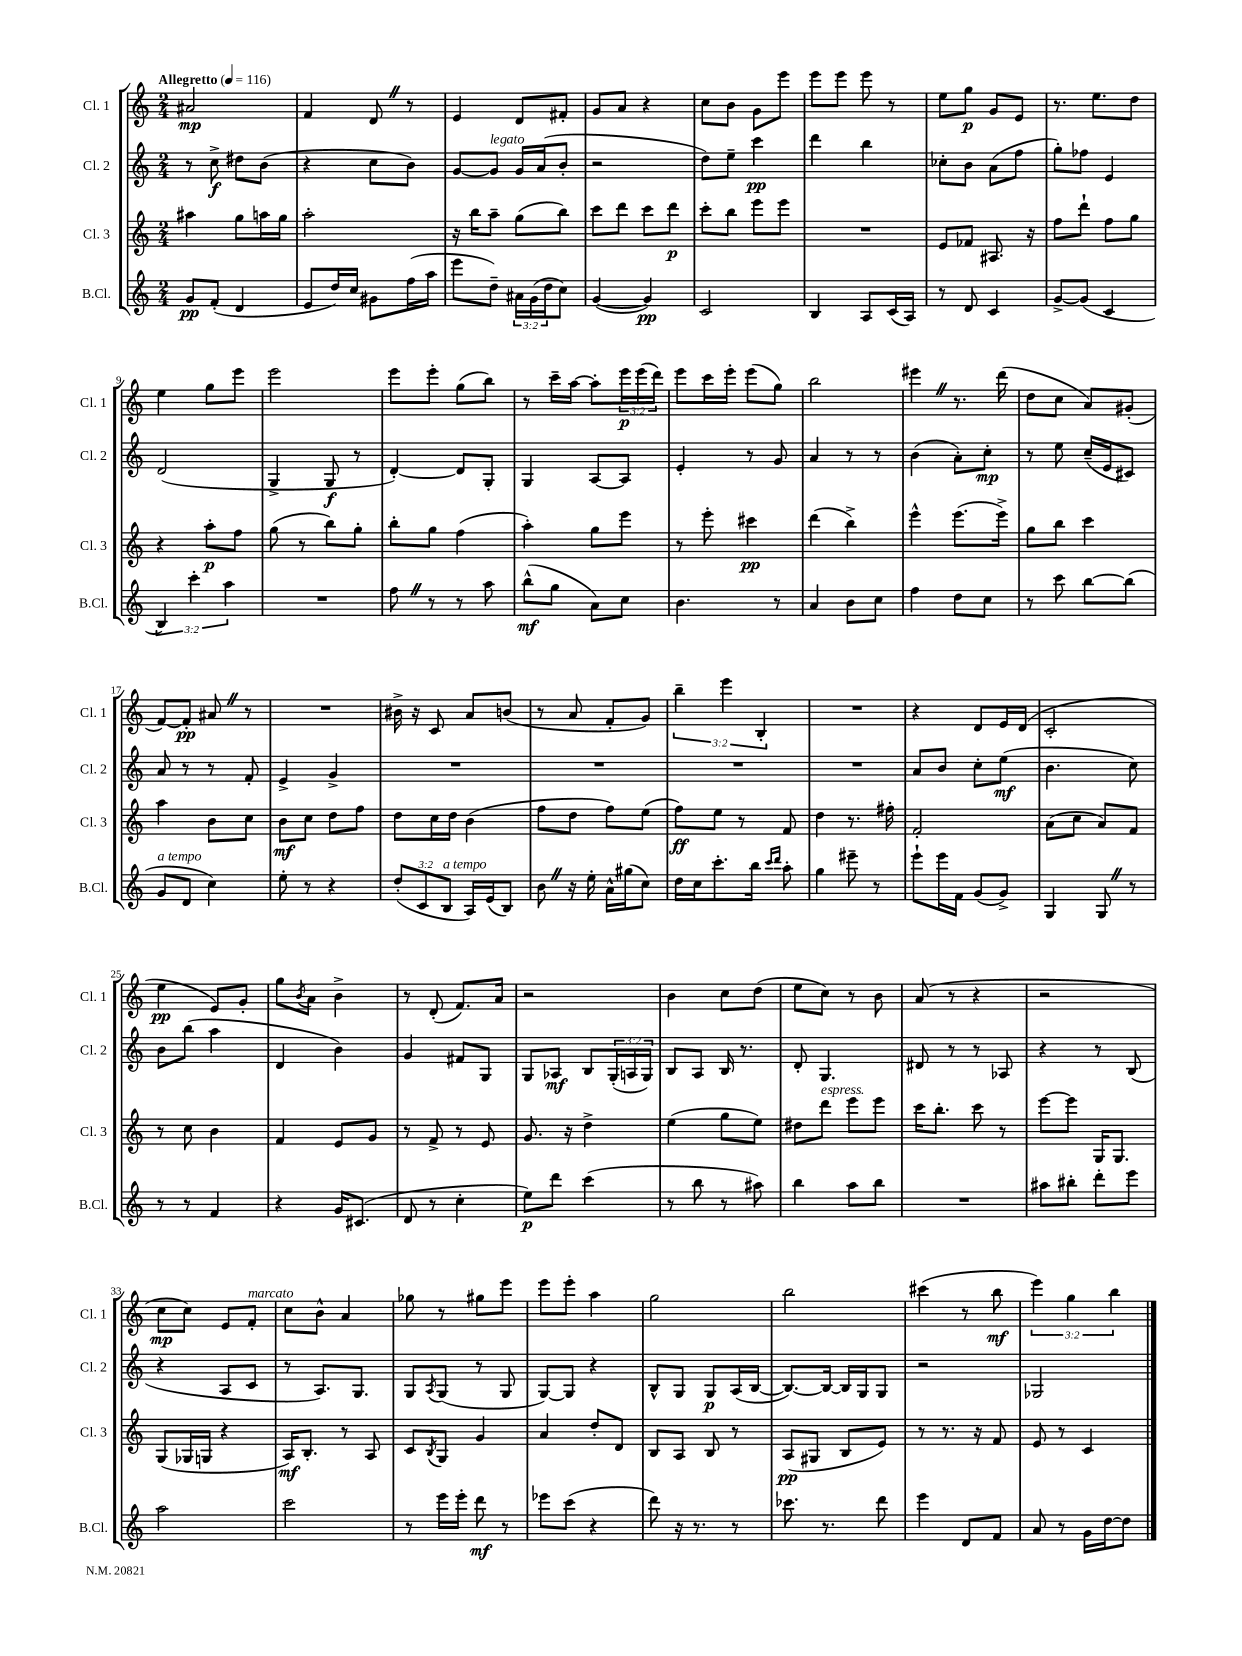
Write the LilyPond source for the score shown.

<<
\new StaffGroup <<
\new Staff = "s0" \with { instrumentName = "Cl. 1" shortInstrumentName = "Cl. 1" } {
    \clef treble \key c \major \numericTimeSignature \time 2/4 \override Staff.TupletNumber.text = #tuplet-number::calc-fraction-text \tempo "Allegretto" 4 = 116
    ais'2\mp |
    f'4 d'8 \once \override BreathingSign.text = \markup { \musicglyph "scripts.caesura.straight" } \breathe r8 |
    e'4 d'8 fis'8-. |
    g'8 a'8 r4 |
    c''8 b'8 g'8 e'''8 |
    e'''8 e'''8 e'''8 r8 |
    e''8 g''8\p g'8 e'8 |
    r8. e''8. d''8 |
    e''4 g''8 e'''8 |
    e'''2 |
    e'''8 e'''8-. g''8( b''8) |
    r8 c'''16-- a''16~ a''8-. \tuplet 3/2 { e'''16\p e'''16( d'''16) } |
    e'''8 c'''16 e'''16-. e'''8( g''8) |
    b''2 |
    eis'''4 \once \override BreathingSign.text = \markup { \musicglyph "scripts.caesura.straight" } \breathe r8. d'''16( |
    d''8 c''8 a'8) gis'8-.( |
    f'8~) f'8-.\pp ais'8 \once \override BreathingSign.text = \markup { \musicglyph "scripts.caesura.straight" } \breathe r8 |
    R2 |
    bis'16-> r16 c'8 a'8 b'8( |
    r8 a'8 f'8-. g'8) |
    \tuplet 3/2 { b''4-- e'''4 b4-. } |
    R2 |
    r4 d'8 e'16 d'16( |
    c'2-. |
    e''4\pp e'8) g'8-. |
    g''8 \acciaccatura { b'8 } a'8 b'4-> |
    r8 d'8-.( f'8.) a'16 |
    r2 |
    b'4 c''8 d''8( |
    e''8 c''8) r8 b'8 |
    a'8( r8 r4 |
    r2 |
    c''8\mp c''8) e'8 f'8-.^\markup { \italic "marcato" } |
    c''8 b'8-^ a'4 |
    ges''8 r8 gis''8 e'''8 |
    e'''8 e'''8-. a''4 |
    g''2 |
    b''2 |
    cis'''4( r8 b''8\mf |
    \tuplet 3/2 { e'''4) g''4 b''4 } \bar "|." |
}
\new Staff = "s1" \with { instrumentName = "Cl. 2" shortInstrumentName = "Cl. 2" } {
    \clef treble \key c \major \numericTimeSignature \time 2/4 \override Staff.TupletNumber.text = #tuplet-number::calc-fraction-text
    r8 c''8->\f dis''8 b'8( |
    r4 c''8 b'8) |
    g'8~ g'8^\markup { \italic "legato" } g'16 a'16( b'8-. |
    r2 |
    d''8) e''8-- c'''4\pp |
    d'''4 b''4 |
    ces''8-. b'8 a'8( f''8 |
    g''8-.) fes''8 e'4 |
    d'2( |
    g4-> g8\f r8 |
    d'4~-.) d'8 g8-. |
    g4 a8~ a8 |
    e'4-. r8 g'8 |
    a'4 r8 r8 |
    b'4( a'8-.) c''8-.\mp |
    r8 e''8 c''16--( e'16 cis'8) |
    a'8 r8 r8 f'8-. |
    e'4-> g'4-> |
    R2 |
    R2 |
    R2 |
    R2 |
    a'8 b'8 c''8-. e''8\mf( |
    b'4. c''8) |
    b'8 b''8( a''4 |
    d'4 b'4) |
    g'4 fis'8 g8 |
    g8 aes8\mf b8 \tuplet 3/2 { g16-.( a16 g16) } |
    b8 a8 b16 r8. |
    d'8-. g4. |
    dis'8 r8 r8 aes8 |
    r4 r8 b8( |
    r4 a8 c'8 |
    r8 a8.) g8. |
    g8 \acciaccatura { a8 } g8( r8 g8 |
    g8~) g8 r4 |
    b8-^ g8 g8\p a16( b16~ |
    b8.~) b16~ b16 g16 g8 |
    r2 |
    ges2 \bar "|." |
}
\new Staff = "s2" \with { instrumentName = "Cl. 3" shortInstrumentName = "Cl. 3" } {
    \clef treble \key c \major \numericTimeSignature \time 2/4
    ais''4 g''8 a''16 g''16 |
    a''2-. |
    r16 b''16 a''8-- g''8( b''8) |
    c'''8 d'''8 c'''8 d'''8\p |
    c'''8-. b''8 e'''8 e'''8 |
    R2 |
    e'8 fes'8 ais8. r16 |
    f''8 d'''8-! f''8 g''8 |
    r4 a''8-.\p f''8 |
    g''8( r8 b''8) g''8-. |
    b''8-. g''8 f''4( |
    a''4-.) g''8 e'''8 |
    r8 e'''8-. cis'''4\pp |
    d'''4( b''4->) |
    e'''4-^ e'''8.( e'''16->) |
    g''8 b''8 c'''4 |
    a''4 b'8 c''8 |
    b'8\mf c''8 d''8 f''8 |
    d''8 c''16 d''16 b'4( |
    f''8 d''8 f''8) e''8( |
    f''8\ff) e''8 r8 f'8 |
    d''4 r8. fis''16-. |
    f'2-. |
    a'8( c''8 a'8) f'8 |
    r8 c''8 b'4 |
    f'4 e'8 g'8 |
    r8 f'8-> r8 e'8 |
    g'8. r16 d''4-> |
    e''4( g''8 e''8) |
    dis''8 d'''8^\markup { \italic "espress." } e'''8 e'''8 |
    c'''16 b''8.-. c'''8 r8 |
    e'''8~ e'''8 g16 g8. |
    g8( ges16 g16 r4 |
    a16\mf) b8.-. r8 a8 |
    c'8 \acciaccatura { b8 } g8 g'4 |
    a'4 d''8-. d'8 |
    b8 a8 b8 r8 |
    a8\pp( gis8 b8 e'8) |
    r8 r8. r16 f'8 |
    e'8 r8 c'4 \bar "|." |
}
\new Staff = "s3" \with { instrumentName = "B.Cl." shortInstrumentName = "B.Cl." } {
    \clef treble \key c \major \numericTimeSignature \time 2/4 \override Staff.TupletNumber.text = #tuplet-number::calc-fraction-text
    g'8\pp f'8-.( d'4 |
    e'8 d''16) c''16 gis'8 f''16( a''16 |
    e'''8 d''8--) \tuplet 3/2 { ais'16 g'16( d''16 } c''8) |
    g'4~( g'4\pp) |
    c'2 |
    b4 a8 c'16( a16) |
    r8 d'8 c'4 |
    g'8~-> g'8( c'4 |
    \tuplet 3/2 { b4) c'''4-. a''4 } |
    R2 |
    f''8 \once \override BreathingSign.text = \markup { \musicglyph "scripts.caesura.straight" } \breathe r8 r8 a''8 |
    b''8-^\mf( g''8 a'8) c''8 |
    b'4. r8 |
    a'4 b'8 c''8 |
    f''4 d''8 c''8 |
    r8 c'''8 b''8~ b''8( |
    g'8^\markup { \italic "a tempo" } d'8 c''4) |
    e''8-. r8 r4 |
    \tuplet 3/2 { d''8-.( c'8 b8^\markup { \italic "a tempo" } } a16) e'16( b8) |
    b'8 \once \override BreathingSign.text = \markup { \musicglyph "scripts.caesura.straight" } \breathe r16 e''16-. a'16-^ gis''16( c''8) |
    d''16 c''16 c'''8.-. b''16 \grace { c'''16 d'''16 } a''8-. |
    g''4 eis'''8-- r8 |
    e'''8-! e'''16 f'16 g'8( g'8->) |
    g4 g8 \once \override BreathingSign.text = \markup { \musicglyph "scripts.caesura.straight" } \breathe r8 |
    r8 r8 f'4 |
    r4 g'16 cis'8.( |
    d'8 r8 c''4-. |
    e''8\p) d'''8 c'''4( |
    r8 b''8 r8 ais''8) |
    b''4 a''8 b''8 |
    R2 |
    ais''8 bis''8-. d'''8-. e'''8 |
    a''2 |
    c'''2 |
    r8 e'''16 e'''16-. d'''8\mf r8 |
    ees'''8 c'''8( r4 |
    d'''8) r16 r8. r8 |
    ces'''8. r8. d'''8 |
    e'''4 d'8 f'8 |
    a'8 r8 g'16 d''16~ d''8 \bar "|." |
}
>>
>>
